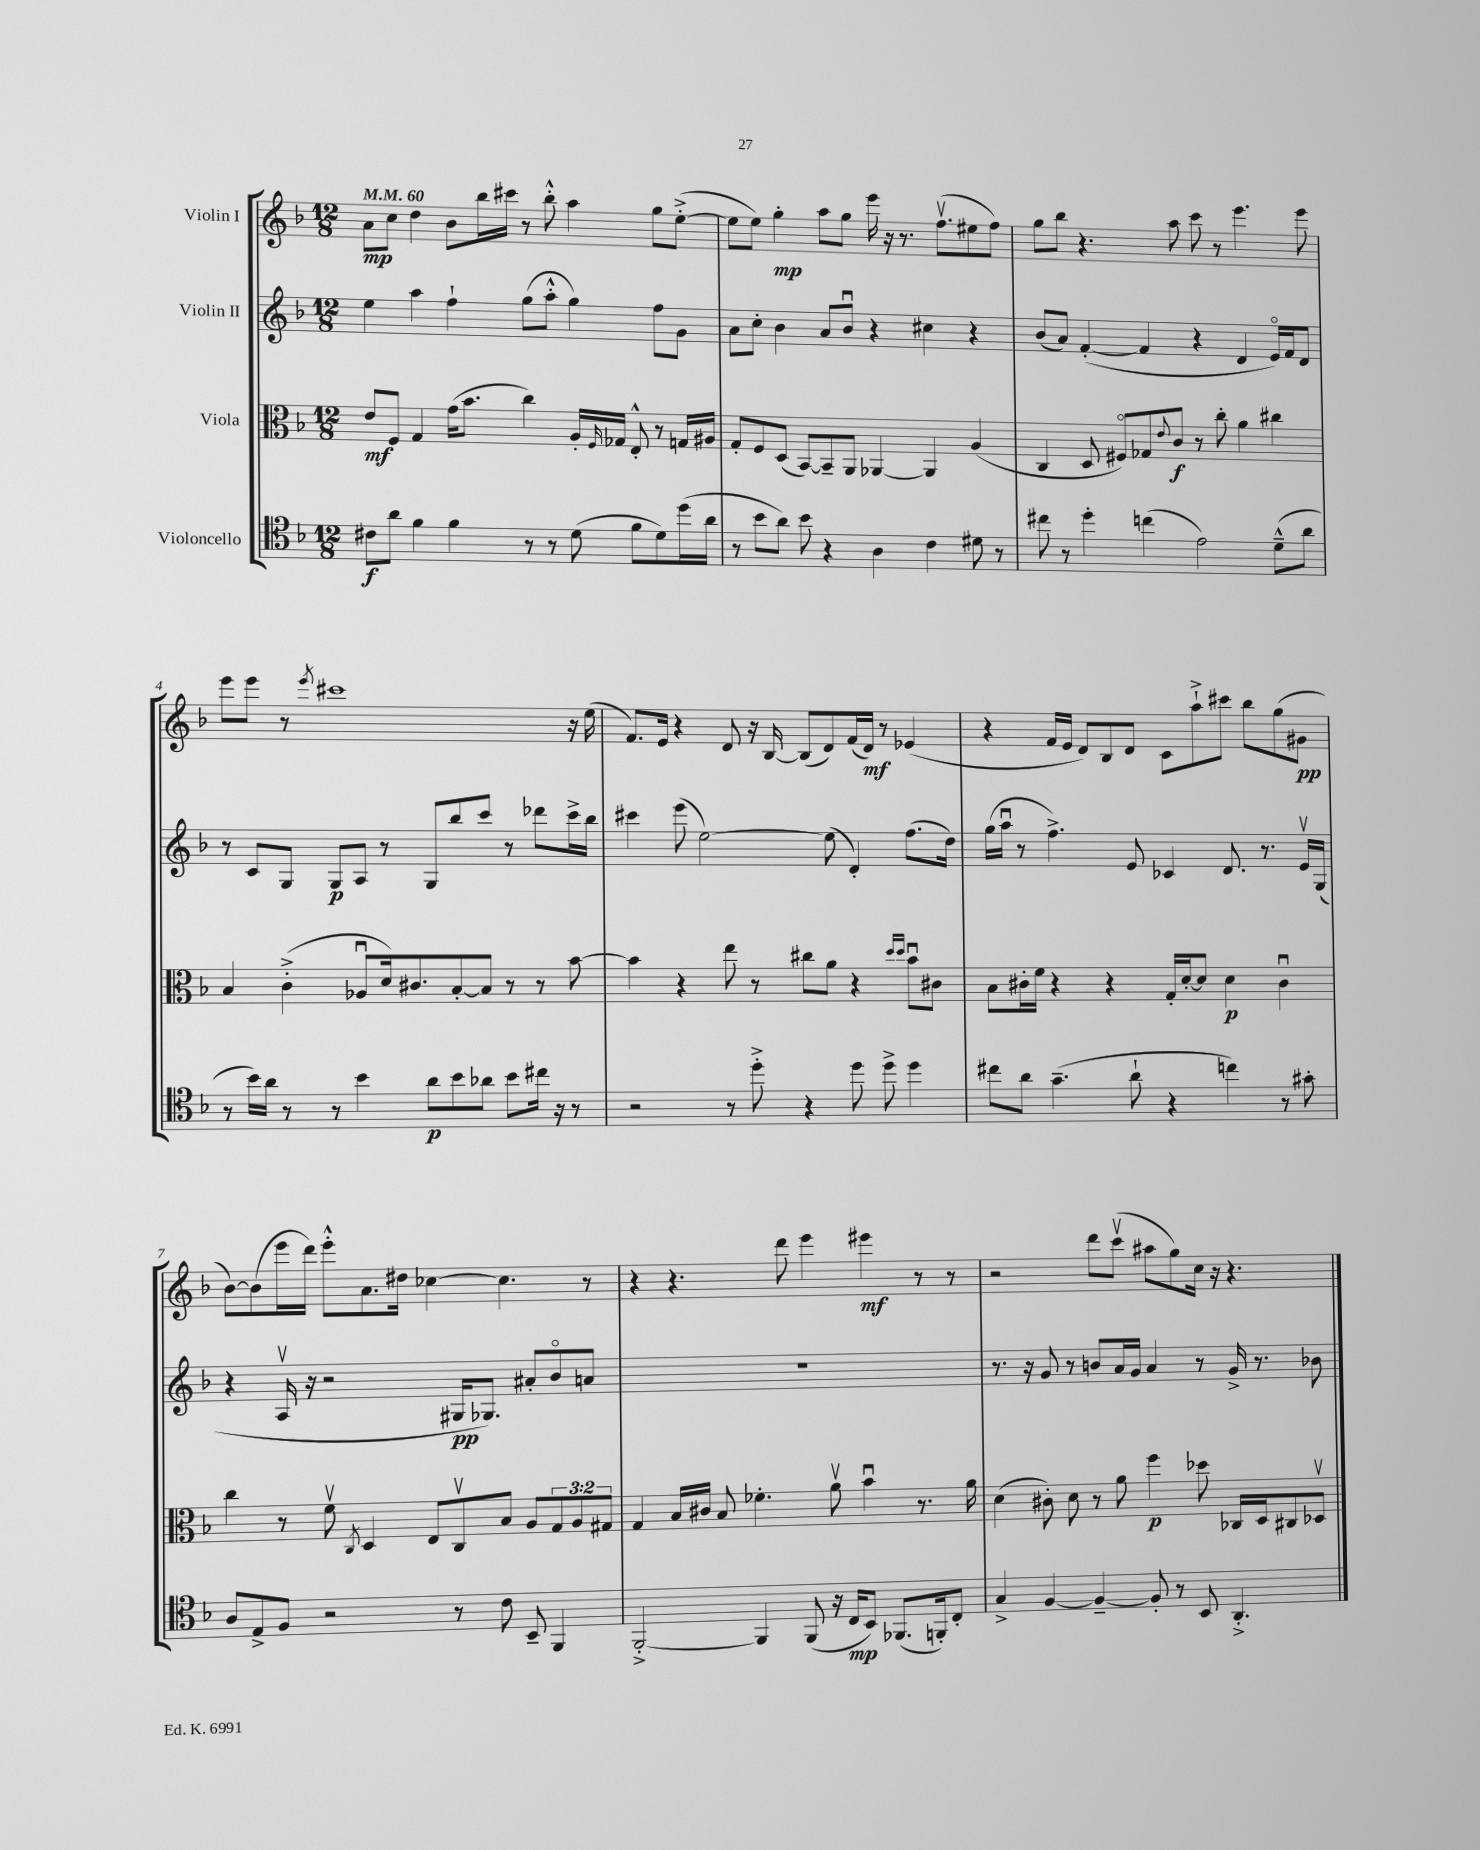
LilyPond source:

<<
\new StaffGroup <<
\new Staff = "s0" \with { instrumentName = "Violin I" } {
    \clef treble \key f \major \numericTimeSignature \time 12/8 \tempo 4 = 60
    a'8\mp c''8 d''4 bes'8 bes''16 cis'''16 r8 bes''8-.-^ a''4 g''8 e''8~-.->( |
    e''8 e''8) g''4-.\mp a''8 g''8 e'''16 r16 r8. f''8.\upbow( eis''8 f''8) |
    g''8 bes''8 r4. a''8 c'''8 r8 e'''4. e'''8 |
    e'''8 e'''8 r8 \acciaccatura { e'''8 } cis'''1 r16 e''16( |
    f'8.) e'16 r4 d'8 r16 bes16~ bes8( d'8) f'16( d'16\mf) r8 ees'4( |
    r4 f'16 e'16 d'8) bes8 d'8 c'8 a''8-!-> cis'''8 bes''8 g''8( gis'8\pp |
    bes'8~) bes'8( e'''16 d'''16) e'''8-.-^ a'8. dis''16 ces''4~ ces''4. r8 |
    r4 r4. d'''8 e'''4 eis'''4\mf r8 r8 |
    r2 d'''8 c'''8\upbow( ais''8 g''8) c''16 r16 r4. \bar "|." |
}
\new Staff = "s1" \with { instrumentName = "Violin II" } {
    \clef treble \key f \major \numericTimeSignature \time 12/8
    e''4 a''4 f''4-! g''8( a''8-.-^ g''4) f''8 g'8 |
    a'8 c''8-. bes'4 a'8 bes'8\downbow r4 cis''4 r4 |
    bes'8( a'8) f'4~-.( f'4 r4 d'4 e'16\flageolet) f'16 d'8 |
    r8 c'8 g8 g8\p a8 r8 g8 bes''8 c'''8 r8 des'''8 c'''16-> bes''16 |
    cis'''4 e'''8( e''2~) e''8( d'4-.) f''8.( d''16) |
    g''16( a''16\downbow r8 f''4.->) e'8 ces'4 d'8. r8. e'16\upbow g16( |
    r4 a16\upbow r16 r2 gis16\pp ges8.) ais'8-. bes'8\flageolet a'8 |
    R1. |
    r8. r16 g'8 r8 b'8 a'16 g'16 a'4 r8 g'16-> r8. bes'8 \bar "|." |
}
\new Staff = "s2" \with { instrumentName = "Viola" } {
    \clef alto \key f \major \numericTimeSignature \time 12/8 \override Staff.TupletNumber.text = #tuplet-number::calc-fraction-text
    e'8\mf f8 g4 g'16( bes'8. c''4) a16-. \grace { f16 } ges16 e8-.-^ r8 g16 ais16 |
    g8-. f8 d8( bes,8~) bes,8-- a,8 aes,4~ aes,4 a4( |
    c4 d8 fis8\flageolet) ges8 \appoggiatura { e'8 } c'8\f r8 c''8-. a'4 cis''4 |
    bes4 c'4-.->( aes8\downbow d'16) cis'8. bes8~-. bes8 r8 r8 bes'8~ |
    bes'4 r4 e''8 r8 cis''8 a'8 r4 \grace { d''16 d''16 } bes'8\downbow cis'8 |
    bes8 cis'16-. f'16 r4 r4 g16-. d'16~-. d'8 d'4\p cis'4\downbow |
    c''4 r8 f'8\upbow \acciaccatura { c8 } d4 e8 c8\upbow bes8 a8 \tuplet 3/2 { g8 a8 gis8 } |
    g4 bes16 cis'16 bes8 fes'4.-. a'8\upbow bes'4\downbow r8. a'16 |
    d'4( cis'8-.) d'8 r8 a'8 f''4\p des''8 ces16 d16 cis8 des8\upbow \bar "|." |
}
\new Staff = "s3" \with { instrumentName = "Violoncello" } {
    \clef tenor \key f \major \numericTimeSignature \time 12/8
    cis'8\f a'8 f'4 f'4 r8 r8 d'8( f'8 d'8) d''16( a'16 |
    r8 bes'8 a'8) bes'8 r4 a4 c'4 dis'8 r8 |
    cis''8 r8 d''4-. c''4( e'2) d'8---^( a'8 |
    r8 bes'16) a'16 r8 r8 bes'4 a'8\p bes'8 aes'8 bes'8 cis''16 r16 r8 |
    r2 r8 d''8-.-> r4 d''8 d''8-> d''4 |
    cis''8 a'8 g'4.--( a'8-! r4 c''4) r8 gis'8-. |
    a8 e8-> f8 r2 r8 c'8 bes,8-- f,4 |
    f,2~-.-> f,4 f,8( r16 c16\mp bes,8) fes,8.( f,16-.) c8-. |
    g4-> f4~ f4~-- f8-. r8 bes,8 a,4.-.-> \bar "|." |
}
>>
>>
